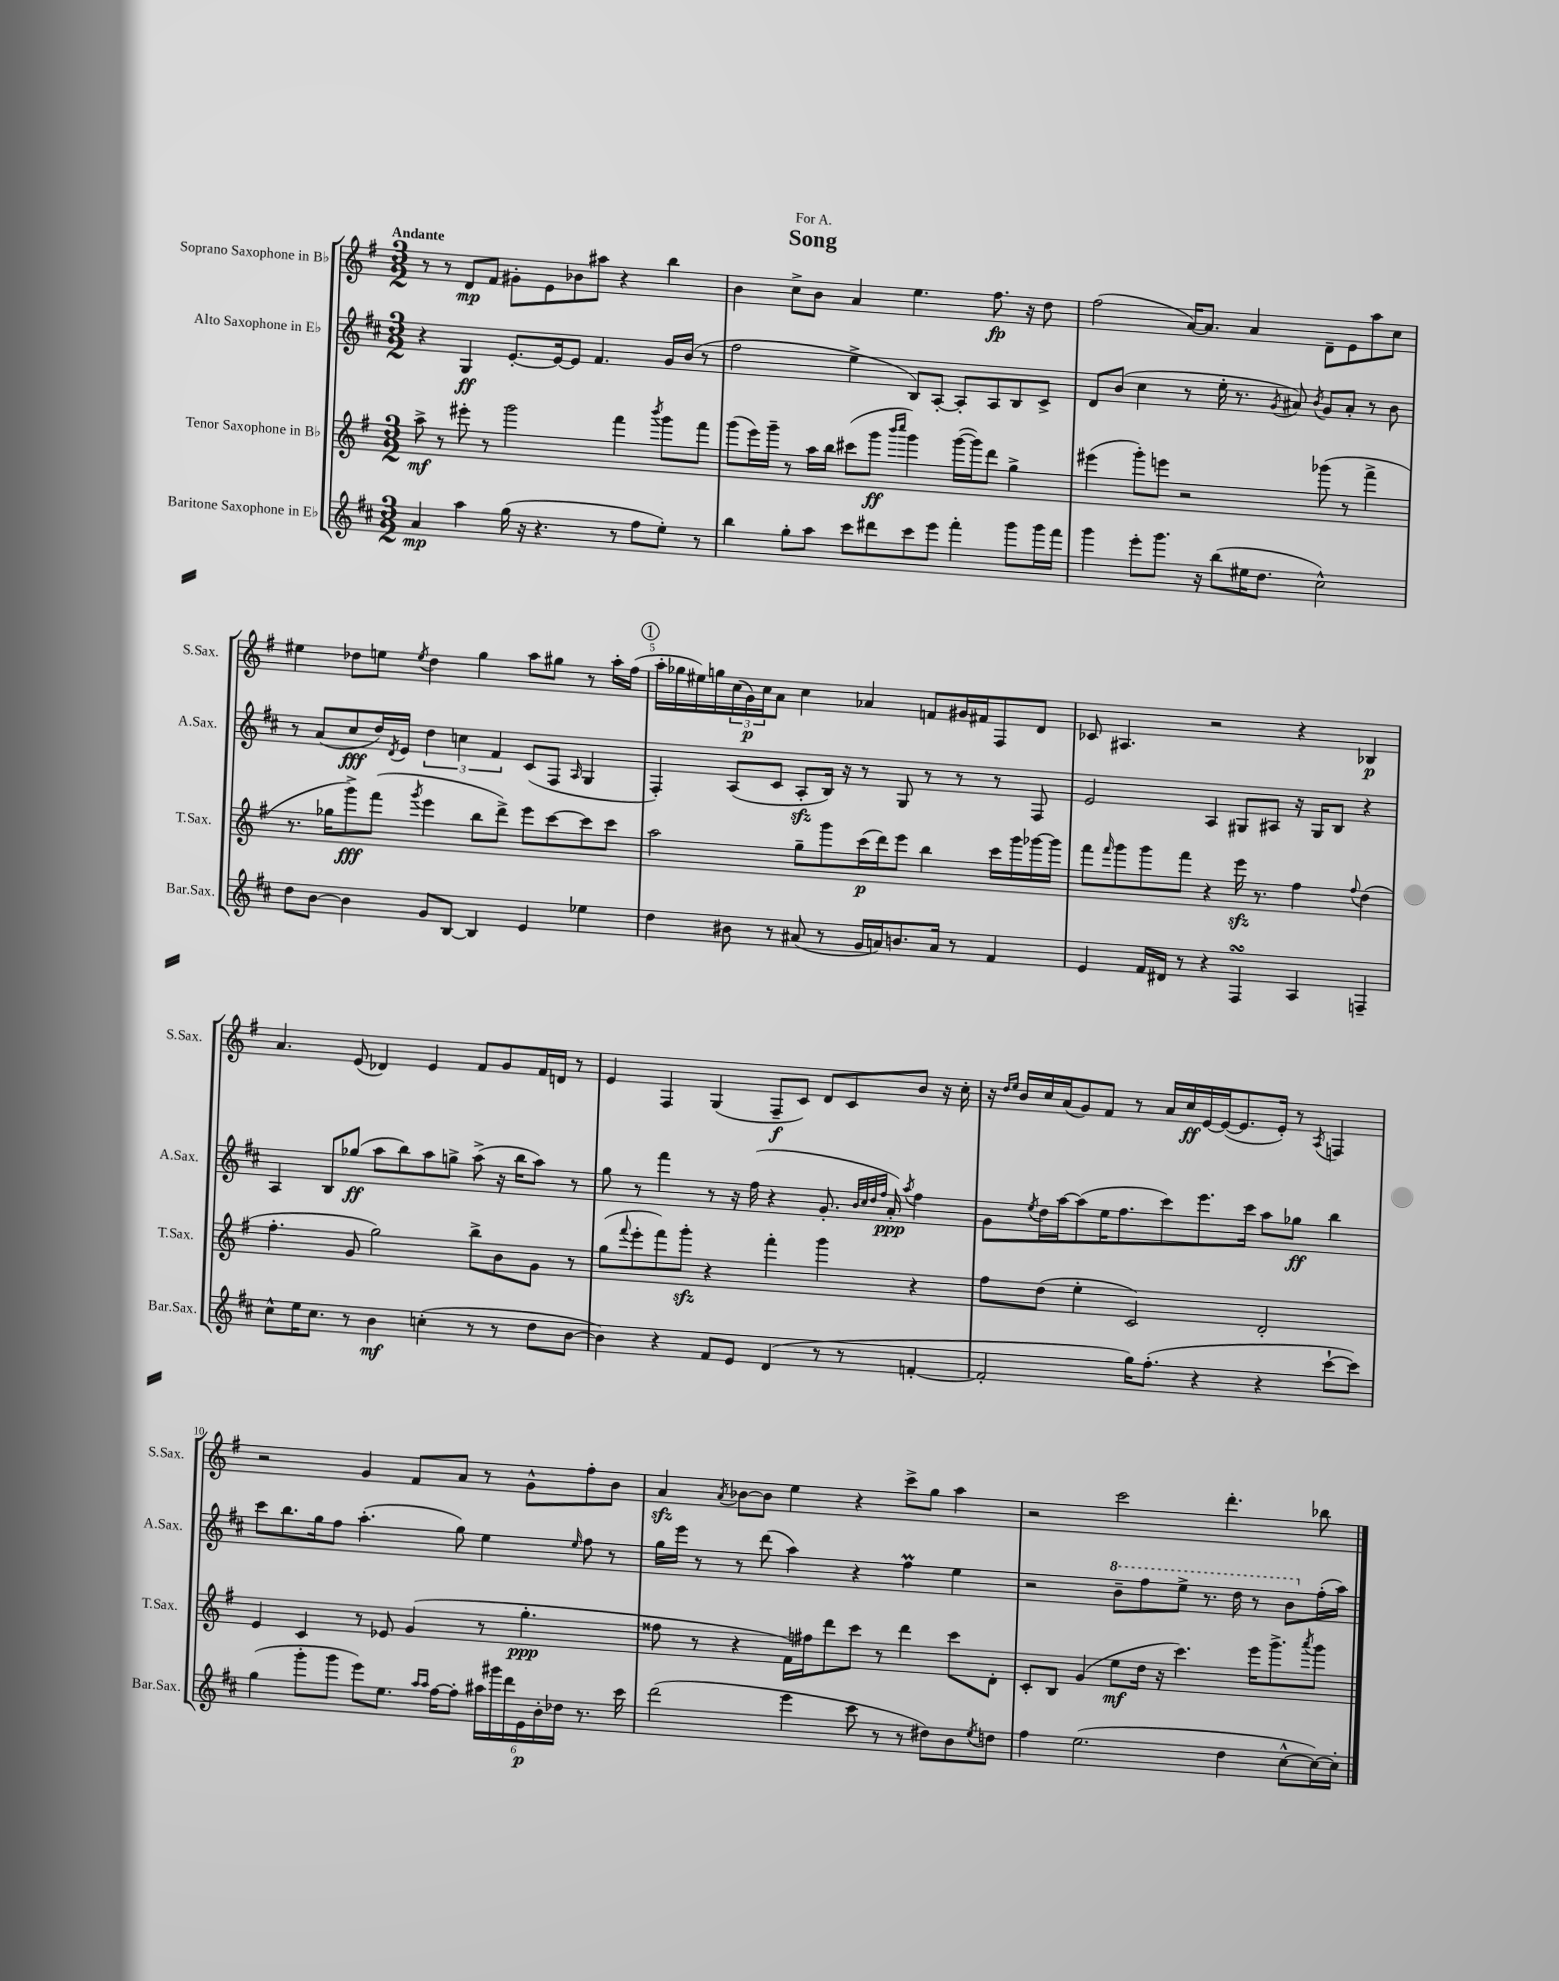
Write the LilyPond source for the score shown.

\header { title = "Song" dedication = "For A." }
<<
\new StaffGroup <<
\new Staff = "s0" \with { instrumentName = "Soprano Saxophone in Bb" shortInstrumentName = "S.Sax." } {
    \clef treble \key g \major \numericTimeSignature \time 3/2 \tempo "Andante"
    r8 r8 d'8\mp fis'8 gis'8-. e'8 bes'8 ais''8 r4 b''4 |
    b'4 c''8-> b'8 a'4 e''4. fis''8.\fp r16 d''8 |
    fis''2( a'16~) a'8. a'4 d'8-- e'8 a''8 c''8 |
    eis''4 des''8 e''8 \acciaccatura { e''8 } des''4 g''4 a''8 gis''8 r8 a''16-. fis''16( |
    \mark \markup { \circle "1" } a''16-. ges''16 eis''16) g''16 \tuplet 3/2 { c''16( g'16\p) c''16 } a'8 c''4 aes'4 f'8 gis'16 fis'16 fis8 d'8 |
    ces'8 ais4. r2 r4 bes4\p |
    a'4. e'8( des'4) e'4 fis'8 g'8 fis'16 d'16 r8 |
    e'4 fis4 g4( fis8--\f c'8) d'8 c'8 b'8 r16 c''16-. |
    r16 \grace { d''16 e''16 } b'16 c''16 a'16( g'8) fis'8 r8 a'16 c''16\ff e'16~ e'16~( e'8. e'16-.) r8 \acciaccatura { a8 } f4 |
    r2 g'4 fis'8 a'8 r8 g'8-^ fis''8-. b'8 |
    a'4\sfz \acciaccatura { a'8 } bes'8~ bes'8 e''4 r4 c'''8-> g''8 a''4 |
    r2 c'''2 d'''4.-. bes''8 \bar "|." |
}
\new Staff = "s1" \with { instrumentName = "Alto Saxophone in Eb" shortInstrumentName = "A.Sax." } {
    \clef treble \key d \major \numericTimeSignature \time 3/2
    r4 g4\ff e'8.~-. e'16~ e'8 fis'4. g'16 b'16( r8 |
    fis''2 e''4-> b8) a8~-. a8-. a8 b8 cis'8-> |
    d'8 b'8( cis''4 r8 e''16-. r8. \acciaccatura { g'8 } ais'8) \acciaccatura { b'8 } g'8 ais'8-. r8 b'8 |
    r8 a'8( cis''8\fff d''16) \acciaccatura { d'8 } e'16 \tuplet 3/2 { d''4 c''4 fis'4 } cis'8( fis8 \grace { a16 } g4 |
    \mark \markup { \circle "1" } fis4-.) a8( cis'8 a8-.\sfz b16) r16 r8 g8 r8 r8 r8 fis8 |
    e'2 a4 gis8 ais8 r16 gis16 b8 r4 |
    a4 b8 ges''8\ff( a''8 b''8) a''8 g''8-> a''8->( r16 b''16 a''8) r8 |
    g''8 r8 fis'''4 r8 r16 fis''16( r4 g'8.-. \grace { b'32 cis''32 d''32 fis''32 } a'16-.\ppp) \acciaccatura { a''8 } fis''4 |
    g'8 \acciaccatura { e''8 } d''16 a''16~ a''8( e''16 fis''8. cis'''8) e'''8. cis'''16 a''8 ges''8\ff b''4 |
    cis'''8 b''8. g''16 fis''8 a''4.-.( g''8) e''4 \grace { e''16 } fis''8 r8 |
    g''16 e'''16 r8 r8 d'''8( a''4) r4 fis''4\prall e''4 |
    r2 \ottava #1 b''8-- fis'''8 e'''8-> r8. d'''16 r8 b''8 \ottava #0 fis''16-.( a''16) \bar "|." |
}
\new Staff = "s2" \with { instrumentName = "Tenor Saxophone in Bb" shortInstrumentName = "T.Sax." } {
    \clef treble \key g \major \numericTimeSignature \time 3/2
    a''8->\mf r8 eis'''8-. r8 g'''2 fis'''4 \acciaccatura { b'''8 } g'''8 fis'''8 |
    g'''8( e'''16) g'''16-- r8 a''16 b''16 cis'''8( g'''8\ff \grace { b'''16 c''''16 } g'''4) g'''16~( g'''16) d'''8 g''4-> |
    eis'''4( g'''8-.) e'''8 r2 ges'''8( r8 fis'''4-> |
    r8. ges''16 g'''8->\fff) fis'''8( \acciaccatura { g'''8 } e'''4 b''8 d'''8->) e'''8 c'''8~ c'''8 c'''8 |
    \mark \markup { \circle "1" } a''2 g''8-- g'''8 c'''16\p( d'''16) e'''8 b''4 c'''16 g'''16 ges'''16~ ges'''16 |
    fis'''8 \grace { fis'''16 } g'''8 g'''8 fis'''8 r4 e'''16\sfz r8. fis''4 \appoggiatura { fis''8 } d''4( |
    fis''4.-. g'8 g''2) b''8-> b'8 g'8 r8 |
    g''8( \appoggiatura { fis'''8 } e'''8-. fis'''8) g'''8-.\sfz r4 fis'''4-. g'''4 r4 |
    fis''8 d''8( e''4-. c'2) d'2-. |
    e'4 c'4 r8 ees'8 g'4( r8 g''4.-.\ppp |
    fisis''8 r8 r4 fis'16) fis''16 d'''8 c'''8 r8 d'''4 c'''8 d'8-. |
    c'8-. b8 g'4( e''8\mf d''16 r16 c'''4.) e'''16 g'''8.-> \acciaccatura { a'''8 } g'''8 \bar "|." |
}
\new Staff = "s3" \with { instrumentName = "Baritone Saxophone in Eb" shortInstrumentName = "Bar.Sax." } {
    \clef treble \key d \major \numericTimeSignature \time 3/2
    a'4\mp a''4 g''16( r16 r4. r8 fis''8 e''8-.) r8 |
    b''4 g''8-. a''8 cis'''8 dis'''8 cis'''8 e'''8 fis'''4-. g'''8 g'''16 fis'''16 |
    g'''4 e'''8-. g'''8. r16 b''8( eis''16 d''8. cis''2-^) |
    d''8 b'8~ b'4 g'8 b8~ b4 e'4 ees''4 |
    \mark \markup { \circle "1" } d''4 bis'8 r8 ais'8( r8 g'16 a'16) b'8. a'16 r8 fis'4 |
    e'4 fis'16 dis'16 r8 r4 fis4\turn a4 f4-- |
    cis''8-^ e''16 cis''8. r8 b'4\mf c''4-.( r8 r8 d''8 b'8~ |
    b'4) r4 fis'8 e'8 d'4( r8 r8 f'4~-. |
    f'2-. g''16) fis''8.-.( r4 r4 cis'''8~-! cis'''8) |
    g''4( g'''8-. g'''8 e'''8) e''8. \grace { a''16 a''16 } fis''16~ fis''8-. \tuplet 6/4 { ais''16 gis'''16 d'''16 e'16\p b'16-. des''16 } r8. cis'''16 |
    d'''2( e'''4 cis'''8 r8 r8 dis''8) b'8 \acciaccatura { e''8 } d''8 |
    fis''4 e''2.( d''4 cis''8~-^ cis''16~) cis''16-. \bar "|." |
}
>>
>>
\layout { \context { \Score \override BarNumber.break-visibility = ##(#f #t #t) barNumberVisibility = #(every-nth-bar-number-visible 5) } }
